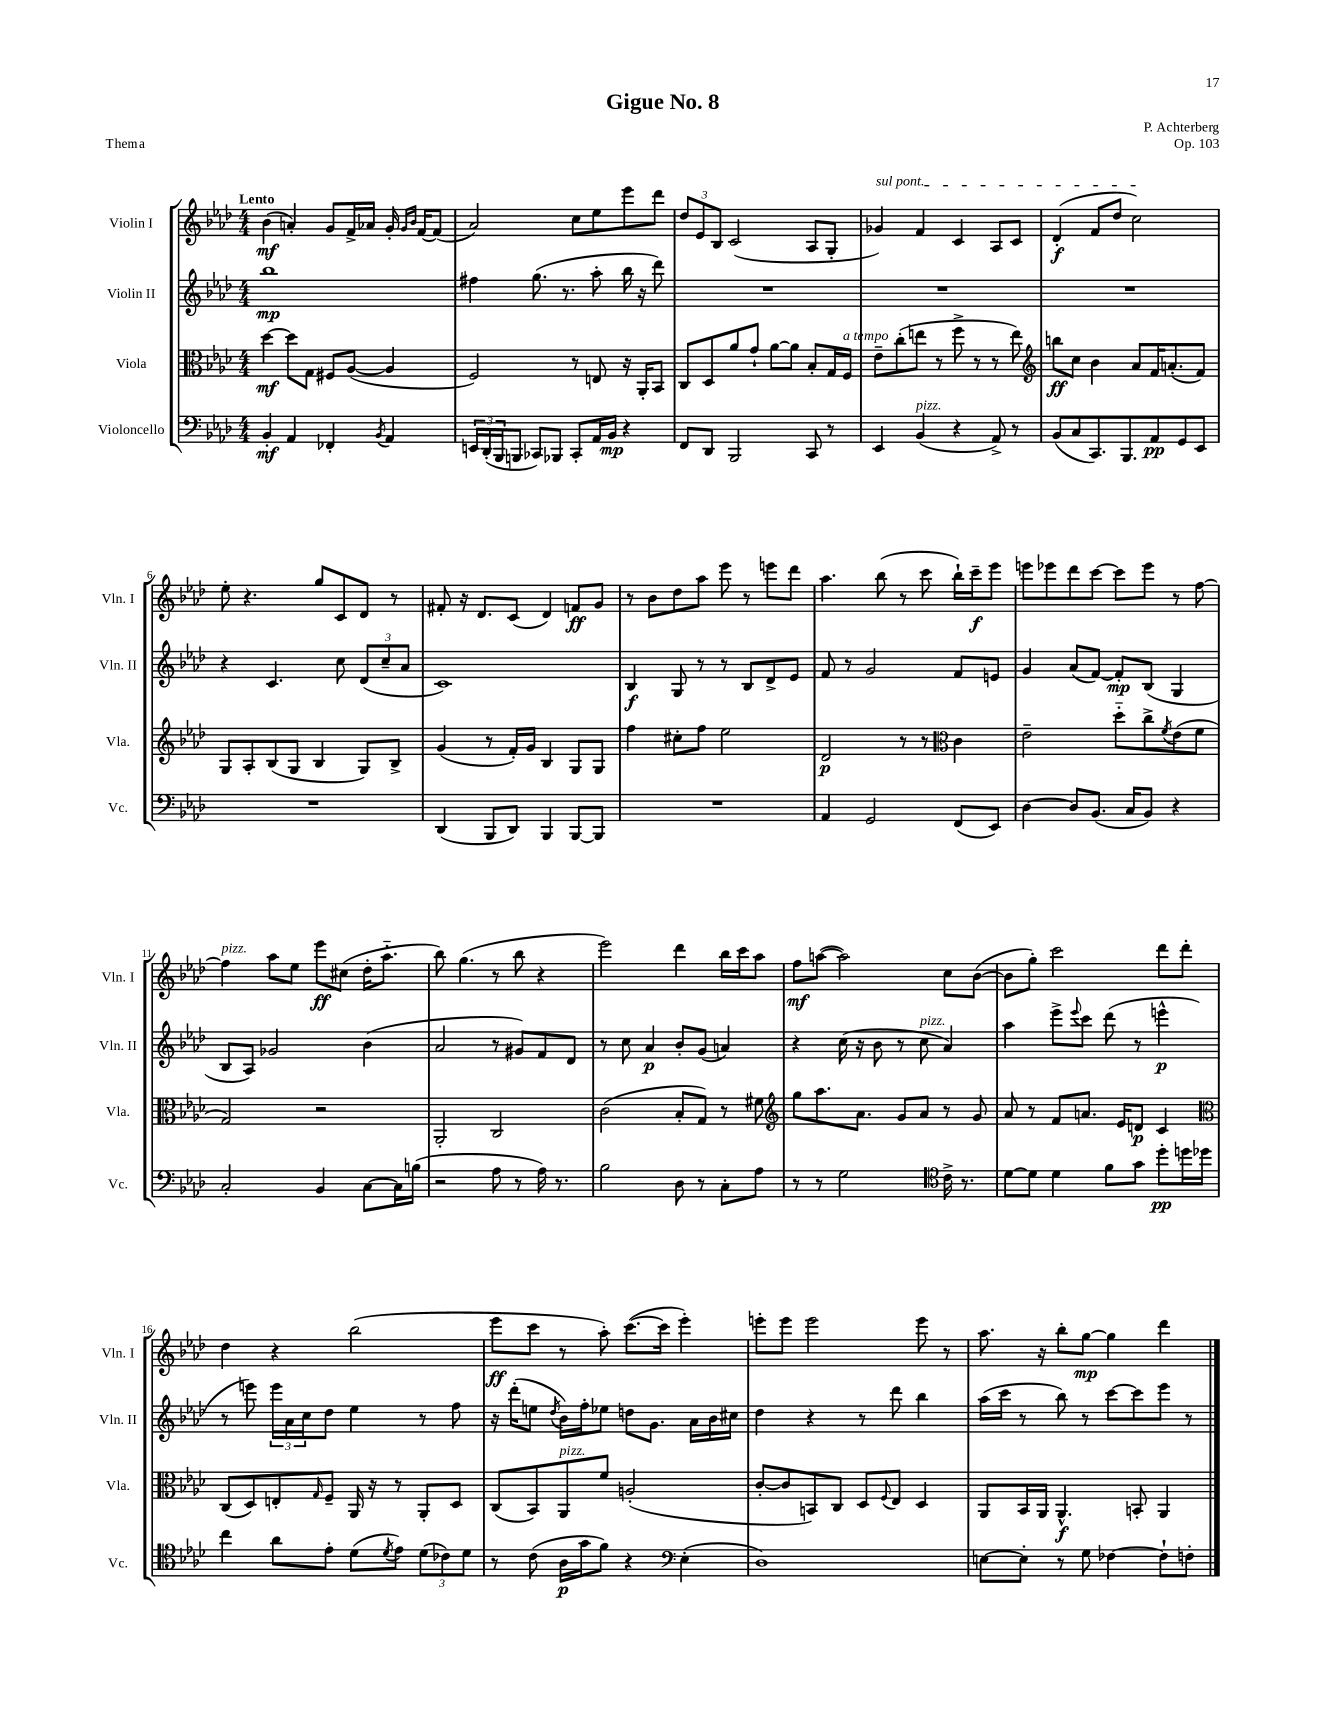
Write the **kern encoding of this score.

**kern	**dynam	**kern	**dynam	**kern	**dynam	**kern	**dynam
*part4	*part4	*part3	*part3	*part2	*part2	*part1	*part1
*staff4	*staff4	*staff3	*staff3	*staff2	*staff2	*staff1	*staff1
*I"Violoncello	*	*I"Viola	*	*I"Violin II	*	*I"Violin I	*
*I'Vc.	*	*I'Vla.	*	*I'Vln. II	*	*I'Vln. I	*
*clefF4	*	*clefC3	*	*clefG2	*	*clefG2	*
*k[b-e-a-d-]	*	*k[b-e-a-d-]	*	*k[b-e-a-d-]	*	*k[b-e-a-d-]	*
*M4/4	*	*M4/4	*	*M4/4	*	*M4/4	*
=1	=1	=1	=1	=1	=1	=1	=1
!	!	!	!	!	!	!LO:TX:a:B:t=Lento	!
4BB-'/	mf	[4dd-\	mf	1bb-	mp	(4b-\	mf
4AA-/	.	8dd-\L]	.	.	.	4an'/)	.
.	.	8G\J	.	.	.	.	.
4FF-X'/	.	8F#X/L	.	.	.	8g/L	.
.	.	([8A-/J	.	.	.	16f^/L	.
.	.	.	.	.	.	16a-X/JJ	.
8qBB-/	.	.	.	.	.	.	.
4AA-/	.	4A-/]	.	.	.	16g'/	.
.	.	.	.	.	.	16qqg/LL	.
.	.	.	.	.	.	16qqb-/JJ	.
.	.	.	.	.	.	[16f/KL	.
.	.	.	.	.	.	(8f/J]	.
=2	=2	=2	=2	=2	=2	=2	=2
24EEn/LL	.	2F/)	.	4ff#X\	.	2a-/)	.
(24DD-'/	.	.	.	.	.	.	.
24BBB-/J	.	.	.	.	.	.	.
8BBBn/J	.	.	.	.	.	.	.
8CC-X/L)	.	.	.	(8.gg\	.	.	.
8BBB-X/J	.	.	.	.	.	.	.
.	.	.	.	8.r	.	.	.
8CC-'/L	.	8r	.	.	.	8cc\L	.
16AA-/L	.	8En/	.	8aa-'\	.	8ee-\	.
16BB-/JJ	mp	.	.	.	.	.	.
4r	.	16r	.	16bb-\	.	8eee-\	.
.	.	16AA-'/KL	.	16r	.	.	.
.	.	8BB-/J	.	8ddd-\)	.	8ddd-\J	.
=3	=3	=3	=3	=3	=3	=3	=3
8FF/L	.	8C/L	.	1r	.	12dd-/L	.
.	.	.	.	.	.	12e-/	.
8DD-/J	.	8D-/	.	.	.	.	.
.	.	.	.	.	.	12B-/J	.
2BBB-/	.	8a-/	.	.	.	(2c/	.
.	.	8g`/J	.	.	.	.	.
.	.	[8a-\L	.	.	.	.	.
.	.	8a-\J]	.	.	.	.	.
8CC/	.	8B-'/L	.	.	.	8A-/L	.
8r	.	16G/L	.	.	.	8G'/J	.
!	!	!LO:TX:a:i:t=a tempo	!	!	!	!	!
.	.	16F/JJ	.	.	.	.	.
=4	=4	=4	=4	=4	=4	=4	=4
!	!	!	!	!	!	!LO:TX:a:i:t=sul pont.	!
4EE-/	.	8e-~\L	.	1r	.	4g-X/)	.
.	.	(8cc'\	.	.	.	.	.
!LO:TX:a:i:t=pizz.	!	!	!	!	!	!	!
(4BB-/	.	8een\J	.	.	.	4f/	.
.	.	8r	.	.	.	.	.
4r	.	8ff^\	.	.	.	4c/	.
.	.	8r	.	.	.	.	.
8AA-^/)	.	8r	.	.	.	8A-/L	.
8r	.	8ee\)	.	.	.	8c/J	.
=5	=5	=5	=5	=5	=5	=5	=5
*	*	*clefG2	*	*	*	*	*
(8BB-/L	.	8bbn\L	ff	1r	.	(4d-'/	f
8C/	.	8cc\J	.	.	.	.	.
8.CC/)	.	4b-\	.	.	.	8f/L	.
.	.	.	.	.	.	8dd-/J	.
8.BBB-/	.	.	.	.	.	.	.
.	.	8a-/L	.	.	.	2cc\)	.
8AA-/	pp	16f/K	.	.	.	.	.
.	.	(8.an'/	.	.	.	.	.
8GG/	.	.	.	.	.	.	.
8EE-/J	.	8f/J)	.	.	.	.	.
!!LO:LB:g=z
=6	=6	=6	=6	=6	=6	=6	=6
1r	.	8G/L	.	4r	.	8ee-'\	.
.	.	8A-'/	.	.	.	4.r	.
.	.	(8B-/	.	4.c/	.	.	.
.	.	8G/J	.	.	.	.	.
.	.	4B-/	.	.	.	8gg/L	.
.	.	.	.	8cc\	.	8c/	.
.	.	8G/L)	.	(12d-/L	.	8d-/J	.
.	.	.	.	12cc~/	.	.	.
.	.	8B-^/J	.	.	.	8r	.
.	.	.	.	12a-/J	.	.	.
=7	=7	=7	=7	=7	=7	=7	=7
(4DD-/	.	(4g/	.	1c)	.	8f#X'/	.
.	.	.	.	.	.	16r	.
.	.	.	.	.	.	8.d-/L	.
8BBB-/L	.	8r	.	.	.	.	.
8DD-/J)	.	16f'/LL)	.	.	.	(8c/J	.
.	.	16g/JJ	.	.	.	.	.
4BBB-/	.	4B-/	.	.	.	4d-/)	.
[8BBB-/L	.	8G/L	.	.	.	8fn/L	ff
8BBB-/J]	.	8G/J	.	.	.	8g/J	.
=8	=8	=8	=8	=8	=8	=8	=8
1r	.	4ff\	.	4B-/	f	8r	.
.	.	.	.	.	.	8b-\L	.
.	.	8cc#X'\L	.	8G/	.	8dd-\	.
.	.	8ff\J	.	8r	.	8aa-\J	.
.	.	2ee-\	.	8r	.	8eee-\	.
.	.	.	.	8B-/L	.	8r	.
.	.	.	.	8d-^/	.	8eeen\L	.
.	.	.	.	8e-/J	.	8ddd-\J	.
=9	=9	=9	=9	=9	=9	=9	=9
4AA-/	.	2d-/	p	8f/	.	4.aa-\	.
.	.	.	.	8r	.	.	.
2GG/	.	.	.	2g/	.	.	.
.	.	.	.	.	.	(8bb-\	.
.	.	8r	.	.	.	8r	.
.	.	8r	.	.	.	8ccc\	.
*	*	*clefC3	*	*	*	*	*
(8FF/L	.	4c\	.	8f/L	.	16bb-`\LL)	.
.	.	.	.	.	.	16ccc~\J	f
8EE-/J)	.	.	.	8en/J	.	8eee-\J	.
=10	=10	=10	=10	=10	=10	=10	=10
[4D-\	.	2e-~\	.	4g/	.	8eeen\L	.
.	.	.	.	.	.	8eee-X\	.
8D-/L]	.	.	.	(8a-/L	.	8ddd-\	.
(8.BB-/J	.	.	.	[8f/J)	.	[8ccc\J	.
.	.	8dd-\L	.	8f'/L]	mp	8ccc\L]	.
16C/KL	.	.	.	.	.	.	.
8BB-/J)	.	8cc^\	.	(8B-/J	.	8eee-\J	.
.	.	8qf/	.	.	.	.	.
4r	.	(8e-\	.	4G/	.	8r	.
.	.	8f\J	.	.	.	[8ff\	.
!!LO:LB:g=z
=11	=11	=11	=11	=11	=11	=11	=11
!	!	!	!	!	!	!LO:TX:a:i:t=pizz.	!
2C'/	.	2G/)	.	8B-/L	.	4ff\]	.
.	.	.	.	8A-/J)	.	.	.
.	.	.	.	2g-X/	.	8aa-\L	.
.	.	.	.	.	.	8ee-\J	.
4BB-/	.	2r	.	.	.	8eee-\L	ff
.	.	.	.	.	.	(8cc#X\J	.
[8C\L	.	.	.	(4b-\	.	16dd-'\KL	.
.	.	.	.	.	.	8.aa-\J	.
16C\L]	.	.	.	.	.	.	.
(16Bn\JJ	.	.	.	.	.	.	.
=12	=12	=12	=12	=12	=12	=12	=12
2r	.	2AA-'/	.	2a-/	.	8bb-\)	.
.	.	.	.	.	.	(4.gg\	.
8A-\	.	2C/	.	8r	.	8r	.
8r	.	.	.	8g#X/L)	.	8bb-\	.
16A-\)	.	.	.	8f/	.	4r	.
8.r	.	.	.	.	.	.	.
.	.	.	.	8d-/J	.	.	.
=13	=13	=13	=13	=13	=13	=13	=13
2B-\	.	(2c\	.	8r	.	2eee-\)	.
.	.	.	.	8cc\	.	.	.
.	.	.	.	4a-/	p	.	.
8D-\	.	8B-'/L	.	8b-'/L	.	4ddd-\	.
8r	.	8G/J)	.	(8g/J	.	.	.
8C'\L	.	8r	.	4an/)	.	16bb-\LL	.
.	.	.	.	.	.	16ccc\J	.
8A-\J	.	8f#X\	.	.	.	8aa-\J	.
=14	=14	=14	=14	=14	=14	=14	=14
*	*	*clefG2	*	*	*	*	*
8r	.	8gg\L	.	4r	.	8ff\L	mf
8r	.	8.aa-\	.	.	.	([8aan\J	.
2G\	.	.	.	(16cc\	.	2aa\])	.
.	.	8.a-\J	.	16r	.	.	.
.	.	.	.	8b-\	.	.	.
.	.	8g/L	.	8r	.	.	.
!	!	!	!	!LO:TX:a:i:t=pizz.	!	!	!
.	.	8a-/J	.	8cc\	.	.	.
*clefC4	*	*	*	*	*	*	*
16c^\	.	8r	.	4a-/)	.	8cc\L	.
8.r	.	.	.	.	.	.	.
.	.	8g/	.	.	.	([8b-\J	.
=15	=15	=15	=15	=15	=15	=15	=15
[8d-\L	.	8a-/	.	4aa-\	.	8b-\L]	.
8d-\J]	.	8r	.	.	.	8gg'\J)	.
4d-\	.	8f/L	.	8eee-^\L	.	2ccc\	.
.	.	.	.	8qqeee-/	.	.	.
.	.	8.an/J	.	8ccc\J	.	.	.
8f\L	.	.	.	(8ddd-\	.	.	.
.	.	16e-/KL	.	.	.	.	.
8g\J	.	8dn/J	p	8r	.	.	.
8dd-'\L	pp	4c/	.	4eeen^^\	p	8ddd-\L	.
16ddn\L	.	.	.	.	.	8ddd-'\J	.
16dd-X\JJ	.	.	.	.	.	.	.
!!LO:LB:g=z
=16	=16	=16	=16	=16	=16	=16	=16
*	*	*clefC3	*	*	*	*	*
4cc\	.	(8C/L	.	8r	.	4dd-\	.
.	.	8D-/)	.	8eeen\)	.	.	.
8a-\L	.	8En'/	.	24eee\LL	.	4r	.
.	.	.	.	24a-\	.	.	.
.	.	.	.	24cc\J	.	.	.
.	.	16qqG/	.	.	.	.	.
8e-'\J	.	8F~/J	.	8dd-\J	.	.	.
(8d-\L	.	16AA-/	.	4ee-\	.	(2bb-\	.
.	.	16r	.	.	.	.	.
8qd-/	.	.	.	.	.	.	.
8e-\J)	.	8r	.	.	.	.	.
(12d-\L	.	8AA-'/L	.	8r	.	.	.
12c-X\)	.	.	.	.	.	.	.
.	.	8D-/J	.	8ff\	.	.	.
12d-\J	.	.	.	.	.	.	.
=17	=17	=17	=17	=17	=17	=17	=17
8r	.	(8C/L	.	16r	.	8eee-\L	ff
.	.	.	.	(16ddd-'\KL	.	.	.
(8c\	.	8BB-/)	.	8een\J	.	8ccc\J	.
.	.	.	.	8qdd-/	.	.	.
!	!	!LO:TX:a:i:t=pizz.	!	!	!	!	!
16A-\LL	p	8AA-/	.	16b-\LL)	.	8r	.
16g\J	.	.	.	16ff'\J	.	.	.
8f\J)	.	8f/J	.	8ee-X\J	.	8aa-'\)	.
4r	.	(2An'/	.	8ddn\L	.	([8.ccc\L	.
.	.	.	.	8.g\J	.	.	.
.	.	.	.	.	.	16ccc\Jk]	.
*clefF4	*	*	*	*	*	*	*
(4E-'\	.	.	.	.	.	4eee-'\)	.
.	.	.	.	16a-\LL	.	.	.
.	.	.	.	16b-\	.	.	.
.	.	.	.	16cc#X\JJ	.	.	.
=18	=18	=18	=18	=18	=18	=18	=18
1D-)	.	[8c'/L	.	4dd-\	.	8eeen'\L	.
.	.	8c/]	.	.	.	8eee\J	.
.	.	8BBn/)	.	4r	.	2eee\	.
.	.	8C/J	.	.	.	.	.
.	.	8D-/L	.	8r	.	.	.
.	.	8qqF/	.	.	.	.	.
.	.	8E-/J	.	8ddd-\	.	.	.
.	.	4D-/	.	4bb-\	.	8eee\	.
.	.	.	.	.	.	8r	.
=19	=19	=19	=19	=19	=19	=19	=19
[8En\L	.	8AA-/L	.	(16aa-\LL	.	8.aa-\	.
.	.	.	.	16ccc\JJ	.	.	.
8E'\J]	.	16BB-/L	.	8r	.	.	.
.	.	16AA-/JJ	.	.	.	16r	.
8r	.	4.AA-^^/	f	8bb-\)	.	8bb-'\L	.
8G\	.	.	.	8r	.	[8gg\J	mp
[4F-X\	.	.	.	[8ccc\L	.	4gg\]	.
.	.	8BBn'/	.	8ccc\]	.	.	.
8F-`\L]	.	4AA-/	.	8eee-\J	.	4ddd-\	.
8Fn'\J	.	.	.	8r	.	.	.
==	==	==	==	==	==	==	==
*-	*-	*-	*-	*-	*-	*-	*-
